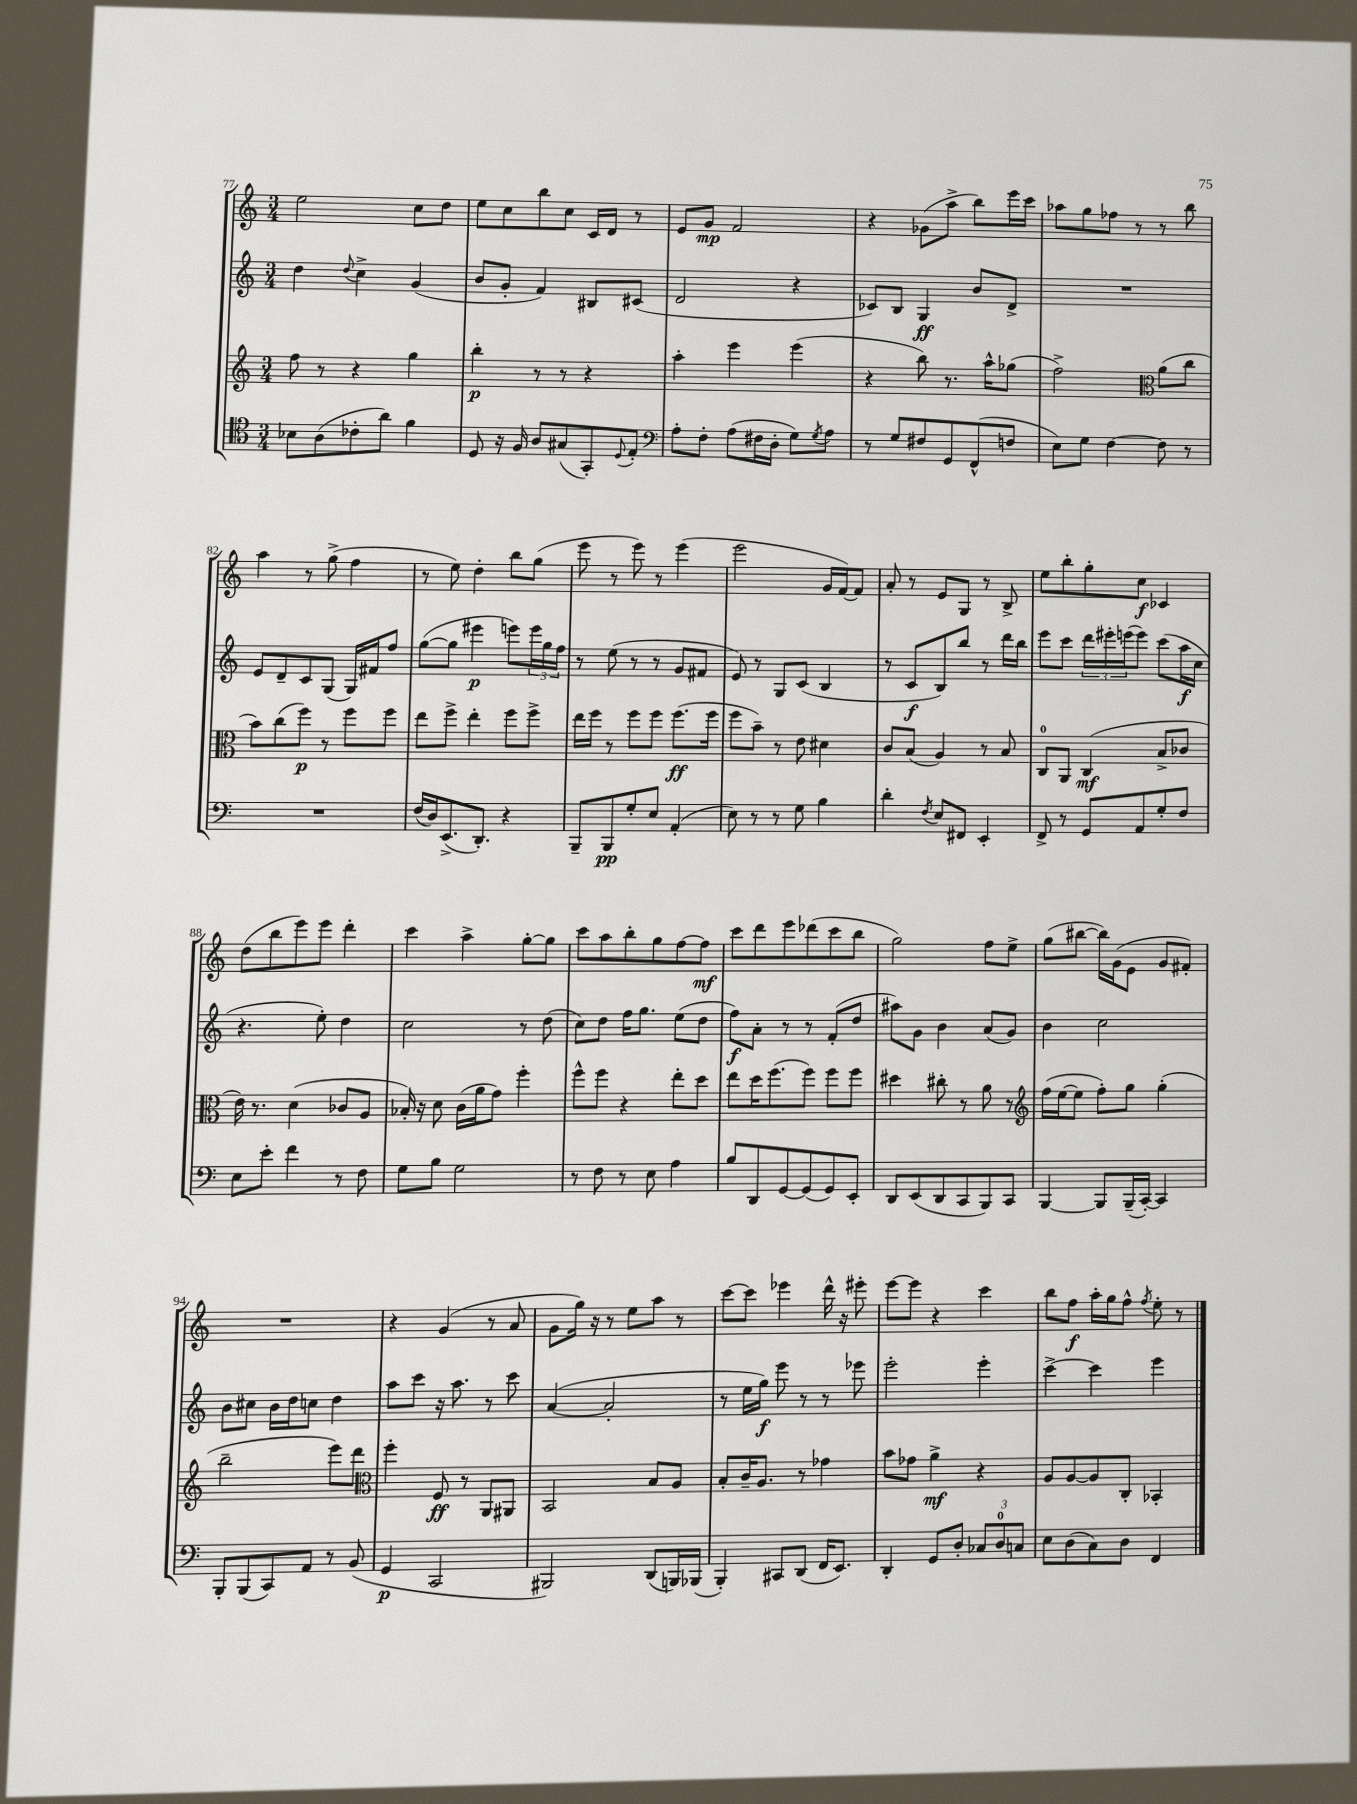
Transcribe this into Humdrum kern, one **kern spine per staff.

**kern	**kern	**kern	**kern
*staff4	*staff3	*staff2	*staff1
*clefC4	*clefG2	*clefG2	*clefG2
*k[]	*k[]	*k[]	*k[]
*M3/4	*M3/4	*M3/4	*M3/4
8B-\L	8ff\	4dd\	2ee\
(8A\	8r	.	.
.	.	8qqdd/	.
8c-'\	4r	4cc^\	.
8a\J)	.	.	.
4f\	4gg\	(4g/	8cc\L
.	.	.	8dd\J
=	=	=	=
8D/	4bb'\	8b/L	8ee\L
16r	.	8g'/J	8cc\
16F/	.	.	.
8A/L	8r	4f/)	8bb\
(8G#/	8r	.	8cc\J
8GG'/)	4r	8B#/L	16c/LL
.	.	.	16d/JJ
8qqD/	.	.	.
8E'/J	.	(8c#/J	8r
=	=	=	=
*clefF4	*	*	*
8A'\L	4aa'\	2d/	8e/L
8F'\J	.	.	8g/J
(8A\L	4eee\	.	2f/
16F#\L	.	.	.
16D'\JJ	.	.	.
8G\L)	(4eee\	4r	.
8qG/	.	.	.
8A\J	.	.	.
=	=	=	=
8r	4r	8c-/L)	4r
8G/L	.	8B/J	.
8F#/	8bb\)	4G/	(8g-\L
8GG/	8.r	.	8aa^\J
(8FF^^/	.	8b/L	8bb\L)
.	16aa^^\LK	.	.
8F/J	(8gg-\J	8d^/J	16eee\L
.	.	.	16ccc\JJ
=	=	=	=
8E\L)	2ff^\)	2.r	8aa-\L
8G\J	.	.	8gg\
[4F\	.	.	8ff-\J
.	.	.	8r
*	*clefC3	*	*
8F\]	(8a\L	.	8r
8r	8cc\J	.	8bb\
=	=	=	=
2.r	8b\L)	8e/L	4aa\
.	(8cc\	8d~/	.
.	8ff\J)	8c/	8r
.	8r	(8G/J	(8gg^\
.	8ff\L	16G/LL)	4ff\
.	.	16f#/J	.
.	8ff\J	8ff/J	.
=	=	=	=
(16F/LL	8ee\L	([8gg\L	8r
16D/J)	.	.	.
(8.EE^/	8ff^\J	8gg\]J	8ee\)
.	4ee'\	4eee#\	4dd'\
8.DD'/J)	.	.	.
4r	8ff\L	8eee\L)	8bb\L
.	8ff^\J	24eee\L	(8gg\J
.	.	24gg\	.
.	.	24ff\JJ	.
=	=	=	=
8BBB~/L	16ee\LL	8r	8eee\
.	16ff\JJ	.	.
8BBB/	8r	(8ee\	8r
8G'/	8ff\L	8r	8eee\)
8E/J	8ff\J	8r	8r
(4AA'/	(8.ff\L	8g/L	(4eee\
.	.	8f#/J	.
.	16ff\Jk	.	.
=	=	=	=
8E\)	8ff\L	8e/)	2eee\
8r	8b~\J)	8r	.
8r	8r	8G/L	.
8G\	8e\	(8c/J	.
4B\	4d#\	4B/	16g/LL
.	.	.	[16f/J)
.	.	.	8f/]J
=	=	=	=
4d'\	8c/L	8r	8a'/
.	(8B/J	8c/L	8r
8qF/	.	.	.
8E/L	4A/)	8B/)	8e/L
8FF#/J	.	8bb/J	8G/J
4EE'/	8r	8r	8r
.	8B/	16ddd\LL	8B^/
.	.	16bb\JJ	.
=	=	=	=
8FF^/	8C/L	8eee\L	8ee\L
8r	8AA/J	8ccc\J	8bb'\
8GG/L	(4C/	24ddd\LL	8gg'\
.	.	24eee#'\	.
.	.	(24eee\J	.
8AA/	.	8eee\J)	8cc\J
8G'/	8B^/L	(8ccc\L	4c-/
8F/J	8c-/J	16aa\L	.
.	.	16cc\JJ	.
=	=	=	=
8E\L	16e\)	4.r	(8dd\L
.	8.r	.	.
8e'\J	.	.	8bb\
4f\	(4d\	.	8eee\)
.	.	8ee'\)	8eee\J
8r	8c-/L	4dd\	4ddd'\
8F\	8A/J	.	.
=	=	=	=
8G\L	16B-'/)	2cc\	4ccc\
.	16r	.	.
8B\J	8d\	.	.
2G\	(16c\LL	.	4aa^\
.	16a\J	.	.
.	8g\J)	.	.
.	4ff'\	8r	[8gg'\L
.	.	(8dd\	8gg\]J
=	=	=	=
8r	8ff^^\L	8cc\L)	8ccc\L
8F\	8ff\J	8dd\J	8aa\
8r	4r	16ff\LK	8bb'\
.	.	8.gg\J	.
8E\	.	.	8gg\
4A\	8ee'\L	(8ee\L	[8ff\
.	8dd\J	8dd\J	8ff\]J
=	=	=	=
8B/L	8ee\L	8ff\L)	8ccc\L
8DD/	16dd\K	8a'\J	8ddd\
.	(8.ff\	.	.
[8GG/	.	8r	8eee\
(8GG/]	8ff\J)	8r	(8ddd-\
8GG/)	8ff\L	(8f'/L	8ccc\
8EE'/J	8ff\J	8dd/J	8bb\J
=	=	=	=
8DD/L	4dd#\	8aa#\L)	2gg\)
(8EE/	.	8g\J	.
8DD/	8cc#'\	4b\	.
8CC/	8r	.	.
8BBB/)	8a\	(8a/L	8ff\L
8CC/J	8r	8g/J)	8ee^\J
=	=	=	=
*	*clefG2	*	*
[4BBB/	(16ff\LL	4b\	(8gg\L
.	[16ee\J	.	.
.	8ee\]J	.	[8bb#\J
8BBB/]L	8ff'\L)	2cc\	16bb#\]LL)
.	.	.	(16g\J
(16BBB~/L	8gg\J	.	8e\J
[16CC'/JJ)	.	.	.
4CC/]	(4gg'\	.	8g/L
.	.	.	8f#'/J)
=	=	=	=
8BBB'/L	2bb~\	8b\L	2.r
(8BBB/	.	8cc#\J	.
8CC/)	.	16b\LL	.
.	.	16dd\J	.
8AA/J	.	8cc\J	.
8r	8eee\L)	4dd\	.
(8BB/	8ddd\J	.	.
=	=	=	=
*	*clefC3	*	*
4GG/	4ff'\	8aa\L	4r
.	.	8ccc\J	.
2CC/	8F/	16r	(4g/
.	.	8.aa\	.
.	8r	.	.
.	8AA/L	8r	8r
.	8AA#/J	8ccc\	8a/
=	=	=	=
2BBB#/)	2BB/	([4a/	8g\L
.	.	.	16gg\Jk)
.	.	.	16r
.	.	2a'/]	8r
.	.	.	8ee\L
(8DD/L	8B/L	.	8aa\J
16BBB/L)	8A/J	.	8r
(16BBB-/JJ	.	.	.
=	=	=	=
4BBB'/)	8B'/L	8r	[8ccc\L
.	16c~/K	16ee\LL	8ccc\]J
.	8.A/J	16gg\JJ)	.
8CC#/L	.	8eee\	4eee-\
(8DD/J	8r	8r	.
16FF/LK	4g-\	8r	16ddd^^\
8.EE/J)	.	.	16r
.	.	8eee-\	8eee#'\
=	=	=	=
4DD'/	8b\L	2eee'\	[8eee\L
.	8g-\J	.	8eee\]J
8GG/L	4a^\	.	4r
8D'/J	.	.	.
12C-/L	4r	4eee'\	4ccc\
12D/	.	.	.
12C/J	.	.	.
=	=	=	=
8E\L	8A/L	[4ccc^\	8bb\L
(8D\	[8A/	.	8ff\J
8C\)	8A/]	4ccc\]	16aa'\LL
.	.	.	16gg\J
8D\J	8C'/J	.	8ff^^\J
.	.	.	8qff/
4FF/	4BB-'/	4eee\	8ee'\
.	.	.	8r
==	==	==	==
*-	*-	*-	*-
